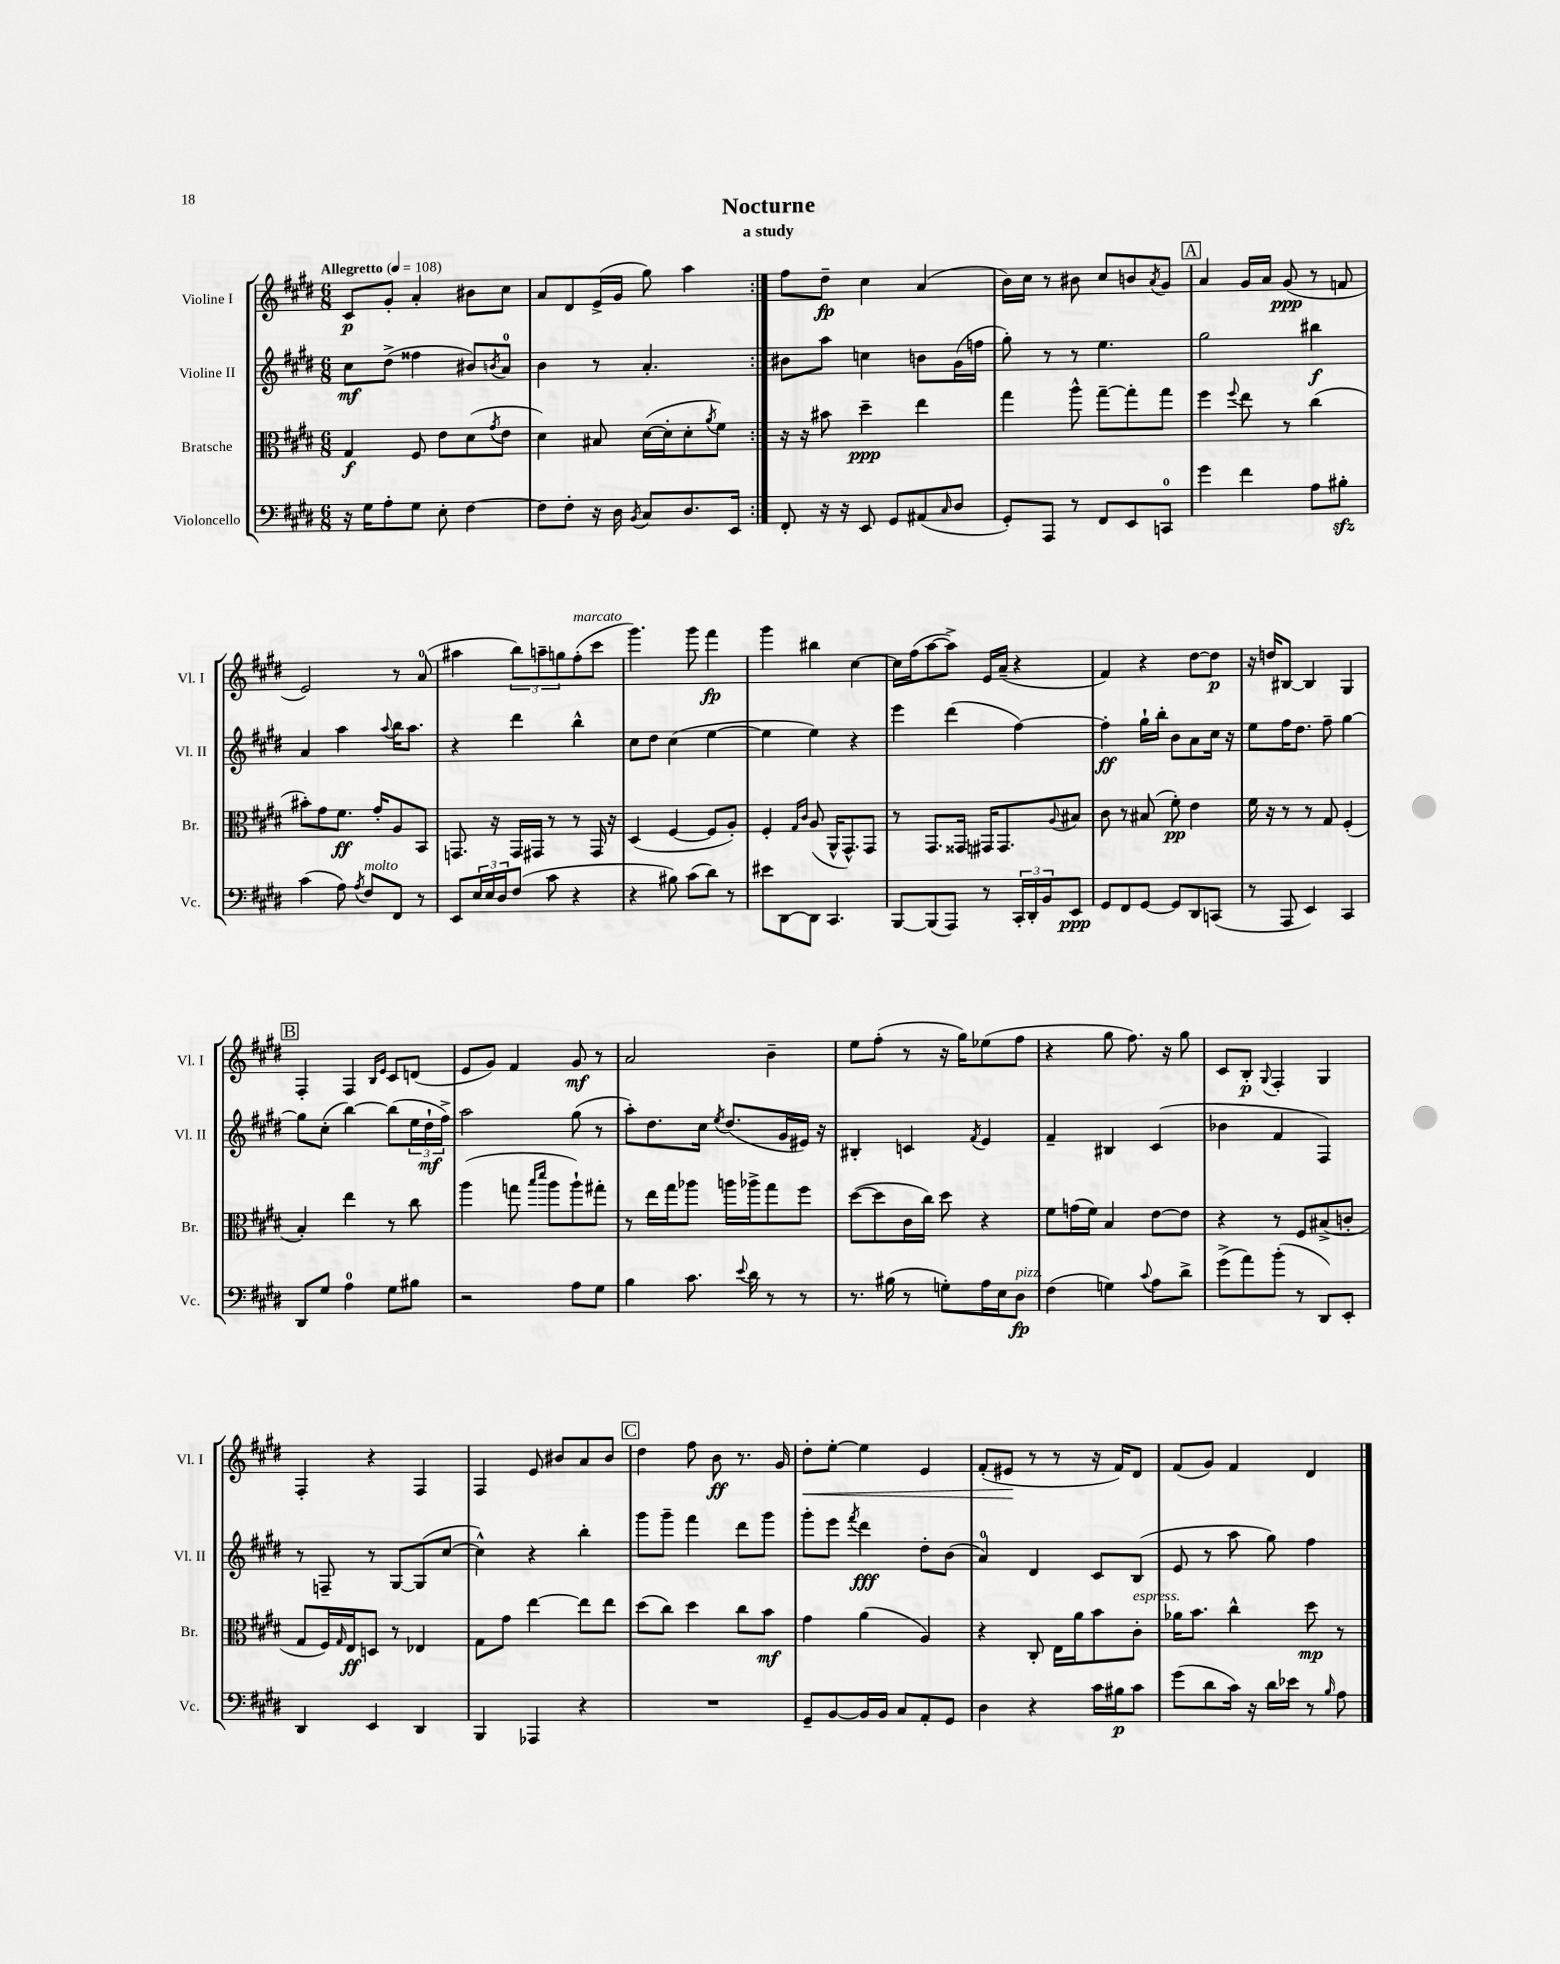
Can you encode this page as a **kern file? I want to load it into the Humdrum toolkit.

**kern	**dynam	**kern	**dynam	**kern	**dynam	**kern	**dynam
*part4	*part4	*part3	*part3	*part2	*part2	*part1	*part1
*staff4	*staff4	*staff3	*staff3	*staff2	*staff2	*staff1	*staff1
*I"Violoncello	*	*I"Bratsche	*	*I"Violine II	*	*I"Violine I	*
*I'Vc.	*	*I'Br.	*	*I'Vl. II	*	*I'Vl. I	*
*clefF4	*	*clefC3	*	*clefG2	*	*clefG2	*
*k[f#c#g#d#]	*	*k[f#c#g#d#]	*	*k[f#c#g#d#]	*	*k[f#c#g#d#]	*
*M6/8	*	*M6/8	*	*M6/8	*	*M6/8	*
*MM108	*	*MM108	*	*MM108	*	*MM108	*
=1	=1	=1	=1	=1	=1	=1	=1
!	!	!	!	!	!	!LO:TX:a:B:t=Allegretto	!
16r	.	4G#/	f	8cc#\L	mf	8c#/L	p
16G#\KL	.	.	.	.	.	.	.
8A'\	.	.	.	(8dd#^\J	.	8g#'/J	.
8G#\J	.	8F#/	.	4ff##X\	.	4a'/	.
8E'\	.	8e\L	.	.	.	.	.
[4F#\	.	(8d#\	.	8b#X/L)	.	8b#X\L	.
.	.	8qg#/	.	8qbn/	.	.	.
.	.	8e\J	.	8a/J	.	8cc#\J	.
=2	=2	=2	=2	=2	=2	=2	=2
8F#\L]	.	4d#\)	.	4b\	.	8a/L	.
8F#'\J	.	.	.	.	.	8d#/	.
16r	.	8B#X/	.	8r	.	(16e^/L	.
16D#\	.	.	.	.	.	16g#/JJ	.
8qBB/	.	.	.	.	.	.	.
8C#/L	.	([16d#\LL	.	4.a'/	.	8gg#\)	.
.	.	16d#'\J]	.	.	.	.	.
8.D#/	.	8d#'\	.	.	.	4aa\	.
.	.	8qa/	.	.	.	.	.
.	.	8f#\J)	.	.	.	.	.
16EE/Jk	.	.	.	.	.	.	.
=3:|!	=3:|!	=3:|!	=3:|!	=3:|!	=3:|!	=3:|!	=3:|!
8FF#'/	.	16r	.	8b#X\L	.	8ff#\L	.
.	.	16r	.	.	.	.	.
16r	.	8b#X\	.	8aa\J	.	8dd#~\J	fp
16r	.	.	.	.	.	.	.
8EE/	.	4dd#~\	ppp	4ccn\	.	4cc#\	.
8GG#/L	.	.	.	.	.	.	.
(8AA#X/	.	4ee\	.	8bn\L	.	(4a/	.
16qqC#/	.	.	.	.	.	.	.
8D#/J	.	.	.	(16g#\L	.	.	.
.	.	.	.	16ffn\JJ	.	.	.
=4	=4	=4	=4	=4	=4	=4	=4
8GG#'/L)	.	4gg#\	.	8gg#'\)	.	16b\LL)	.
.	.	.	.	.	.	16cc#\JJ	.
8AAA/J	.	.	.	8r	.	8r	.
8r	.	8aa^^\	.	8r	.	8b#X\	.
8FF#/L	.	[8gg#~\L	.	4.ee\	.	8cc#/L	.
8EE/	.	8gg#'\]	.	.	.	8bn/	.
.	.	.	.	.	.	8qa/	.
8CCn/J	.	8gg#\J	.	.	.	8g#/J	.
!!LO:REH:place=s1:t=A
=5	=5	=5	=5	=5	=5	=5	=5
4g#\	.	4ff#\	.	2gg#\	.	4a/	.
.	.	8qqff#/	.	.	.	.	.
4f#\	.	8ee\	.	.	.	16g#/LL	.
.	.	.	.	.	.	16a/JJ	.
.	.	8r	.	.	.	(8g#/	ppp
8A\L	.	(4cc#\	.	4bb#X\	f	8r	.
8B#Xzz'\J	.	.	.	.	.	8fn/	.
!!LO:LB:g=z
=6	=6	=6	=6	=6	=6	=6	=6
(4c#\	.	8b#X'\L)	.	4a/	.	2e/)	.
.	.	8g#\	.	.	.	.	.
8A\)	.	8.f#\J	ff	4aa\	.	.	.
8qA/	.	.	.	.	.	.	.
!LO:TX:a:i:t=molto	!	!	!	!	!	!	!
8F#/L	.	.	.	.	.	.	.
.	.	16g#'/KL	.	.	.	.	.
.	.	.	.	8qqaa/	.	.	.
8FF#/J	.	8A/	.	16bb\KL	.	8r	.
.	.	.	.	8.aa\J	.	.	.
8r	.	8BB/J	.	.	.	(8a/	.
=7	=7	=7	=7	=7	=7	=7	=7
8EE/L	.	8.GGn/	.	4r	.	4aa#X\	.
24E/L	.	.	.	.	.	.	.
24E/	.	.	.	.	.	.	.
.	.	16r	.	.	.	.	.
24D#/J	.	.	.	.	.	.	.
(8F#/J	.	16GG/LL	.	4ddd#\	.	12bb\L)	.
.	.	16GG#X/JJ	.	.	.	.	.
.	.	.	.	.	.	12aan~\	.
8c#\	.	8r	.	.	.	.	.
.	.	.	.	.	.	12ggn\	.
!	!	!	!	!	!	!LO:TX:a:i:t=marcato	!
4r	.	8r	.	4bb^^\	.	(8ff#'\	.
.	.	16GG#/	.	.	.	8ccc#\J	.
.	.	16r	.	.	.	.	.
=8	=8	=8	=8	=8	=8	=8	=8
4r	.	(4D#/	.	8cc#\L	.	4.ggg#\)	.
.	.	.	.	8dd#\J	.	.	.
8B#X\)	.	[4F#/	.	(4cc#\	.	.	.
(8c#\L	.	.	.	.	.	8ggg#\	.
8d#\J)	.	8F#/L]	.	[4ee\	.	4fff#\	fp
8r	.	8A'/J)	.	.	.	.	.
=9	=9	=9	=9	=9	=9	=9	=9
8e#X\L	.	4F#'/	.	4ee\]	.	4ggg#\	.
[8DD#\	.	.	.	.	.	.	.
.	.	16qqG#/LL	.	.	.	.	.
.	.	16qqc#/JJ	.	.	.	.	.
8DD#\J]	.	(8A/	.	4ee\)	.	4bb#X\	.
4.CC#/	.	16AA^^/KL	.	.	.	.	.
.	.	8.GG#^^/)	.	.	.	.	.
.	.	.	.	4r	.	[4cc#\	.
.	.	8GG#/J	.	.	.	.	.
=10	=10	=10	=10	=10	=10	=10	=10
[8BBB/L	.	8r	.	4eee\	.	16cc#\LL]	.
.	.	.	.	.	.	(16ff#\J	.
(8BBB/]	.	8.GG#/L	.	.	.	[8aa\	.
8AAA/J)	.	.	.	(4ddd#\	.	8aa^\J])	.
.	.	16GG##X/Jk	.	.	.	.	.
8r	.	16GG#X/KL	.	.	.	16e/LL	.
.	.	8.GG#/	.	.	.	(16a~/JJ	.
24CC#'/LL	.	.	.	[4ff#\)	.	4r	.
24DD#'/	.	.	.	.	.	.	.
24BB/J	.	.	.	.	.	.	.
.	.	8qqA/	.	.	.	.	.
8EE/J	ppp	8B#X/J	.	.	.	.	.
=11	=11	=11	=11	=11	=11	=11	=11
8GG#/L	.	8c#\	.	4ff#'\]	ff	4f#/)	.
8FF#/	.	8r	.	.	.	.	.
[8GG#/J	.	(8B#X/	.	16gg#`\LL	.	4r	.
.	.	.	.	16bb'\JJ	.	.	.
8GG#/L]	.	8f#'\)	pp	8b\L	.	.	.
8DD#/	.	4e\	.	8a\	.	[8dd#\L	.
(8CCn/J	.	.	.	16cc#\Jk	.	8dd#\J]	p
.	.	.	.	16r	.	.	.
=12	=12	=12	=12	=12	=12	=12	=12
8r	.	16f#\	.	8ee\L	.	16r	.
.	.	16r	.	.	.	16ddn/KL	.
8AAA/	.	8r	.	16ff#\K	.	[8B#X/J	.
.	.	.	.	8.dd#\J	.	.	.
4EE/)	.	8r	.	.	.	4B#/]	.
.	.	8G#/	.	8ff#~\	.	.	.
4CC#/	.	(4F#'/	.	[4gg#\	.	4G#/	.
!!LO:LB:g=z
!!LO:REH:place=s1:t=B
=13	=13	=13	=13	=13	=13	=13	=13
8DD#/L	.	4B'/)	.	8gg#\L]	.	4F#'/	.
8G#/J	.	.	.	(8cc#'\J	.	.	.
4A\	.	4ee\	.	[4bb\)	.	4F#/	.
.	.	.	.	.	.	16qqB/LL	.
.	.	.	.	.	.	16qqe/JJ	.
8G#\L	.	8r	.	(8bb\L]	.	8c#/L	.
8B#X\J	.	8cc#\	.	24ee\L	.	(8dn/J	.
.	.	.	.	24dd#`\	mf	.	.
.	.	.	.	24ff#^\JJ)	.	.	.
=14	=14	=14	=14	=14	=14	=14	=14
2r	.	(4aa\	.	2aa\	.	8e/L	.
.	.	.	.	.	.	8g#/J)	.
.	.	8ggn\	.	.	.	4f#/	.
.	.	16qqbb/LL	.	.	.	.	.
.	.	16qqddd#/JJ	.	.	.	.	.
.	.	8aa\L	.	.	.	.	.
8A\L	.	8aa`\)	.	(8gg#\	.	8g#/	mf
8G#\J	.	8gg#X'\J	.	8r	.	8r	.
=15	=15	=15	=15	=15	=15	=15	=15
4B\	.	8r	.	8aa'\L)	.	2a/	.
.	.	16ee\LL	.	8.dd#\	.	.	.
.	.	16gg#\J	.	.	.	.	.
8.c#\	.	8aa-X\J	.	.	.	.	.
.	.	.	.	16cc#\Jk	.	.	.
.	.	.	.	8qee/	.	.	.
.	.	16aan\LL	.	(8.dd#/L	.	.	.
8qqe/	.	.	.	.	.	.	.
16d#\	.	16aa-X^\J	.	.	.	.	.
8r	.	8gg#\	.	.	.	4b~\	.
.	.	.	.	16g#/L	.	.	.
8r	.	8ff#\J	.	16e#X/JJ)	.	.	.
.	.	.	.	16r	.	.	.
=16	=16	=16	=16	=16	=16	=16	=16
8.r	.	([8dd#\L	.	4B#X'/	.	8ee\L	.
.	.	8dd#\]	.	.	.	(8ff#'\J	.
(16B#X\	.	.	.	.	.	.	.
8r	.	16c#\L	.	4cn/	.	8r	.
.	.	16cc#\JJ)	.	.	.	.	.
8Gn'\L)	.	8dd#\	.	.	.	16r	.
.	.	.	.	.	.	16gg#\KL)	.
.	.	.	.	8qf#/	.	.	.
16A\L	.	4r	.	4e/	.	(8ee-X\	.
16E\J	.	.	.	.	.	.	.
!LO:TX:a:i:t=pizz.	!	!	!	!	!	!	!
8D#\J	fp	.	.	.	.	8ff#\J	.
=17	=17	=17	=17	=17	=17	=17	=17
(4F#\	.	8f#\L	.	4f#~/	.	4r	.
.	.	(16gn\L	.	.	.	.	.
.	.	16f#\JJ)	.	.	.	.	.
4Gn\)	.	4B/	.	4B#X/	.	8gg#\	.
.	.	.	.	.	.	8.ff#\)	.
8qqc#/	.	.	.	.	.	.	.
8A\L	.	[8e\L	.	(4c#/	.	.	.
.	.	.	.	.	.	16r	.
8d#^\J	.	8e\J]	.	.	.	8gg#\	.
=18	=18	=18	=18	=18	=18	=18	=18
(8g#^\L	.	4r	.	4b-X\	.	8c#/L	.
8a\)	.	.	.	.	.	8B'/J	p
.	.	.	.	.	.	8qqG#/	.
(8b'\J	.	8r	.	4f#/	.	4F#'/	.
8r	.	8F#/L	.	.	.	.	.
8DD#/L)	.	(8B#X^/	.	4F#/)	.	4G#/	.
8EE'/J	.	8cn'/J	.	.	.	.	.
!!LO:LB:g=z
=19	=19	=19	=19	=19	=19	=19	=19
4DD#/	.	8G#/L	.	8r	.	4F#'/	.
.	.	16F#/L)	.	8Fn~/	.	.	.
.	.	16qqG#/	.	.	.	.	.
.	.	16E/J	ff	.	.	.	.
4EE/	.	8Dn/J	.	8r	.	4r	.
.	.	8r	.	[8G#/L	.	.	.
4DD#/	.	4E-X/	.	(8G#/]	.	4F#/	.
.	.	.	.	[8cc#/J	.	.	.
=20	=20	=20	=20	=20	=20	=20	=20
4BBB/	.	8G#\L	.	4cc#^^\])	.	4F#/	.
.	.	8g#\J	.	.	.	.	.
4AAA-X/	.	[4ee\	.	4r	.	8e/	.
.	.	.	.	.	.	8b#X/L	.
4r	.	8ee\L]	.	4bb'\	.	8a/	.
.	.	8ee\J	.	.	.	8b#/J	.
!!LO:REH:place=s1:t=C
=21	=21	=21	=21	=21	=21	=21	=21
2.r	.	(8dd#\L	.	8ggg#\L	.	4dd#\	.
.	.	8cc#\J)	.	8ggg#~\J	.	.	.
.	.	4dd#\	.	4fff#\	.	8ff#\	.
.	.	.	.	.	.	8b\	ff
.	.	8cc#\L	.	8ddd#\L	.	8.r	.
.	.	8b\J	mf	8ggg#\J	.	.	.
.	.	.	.	.	.	16g#/	.
=22	=22	=22	=22	=22	=22	=22	=22
!	!	!	!	!	!	!	!LO:HP:b
8GG#~/L	.	4g#\	.	8ggg#'\L	.	8dd#'\L	<
[8BB/	.	.	.	8eee\J	.	[8ee'\J	.
.	.	.	.	8qfff#/	.	.	.
16BB/L]	.	(4a\	.	4ddd#\	fff	4ee\]	.
16BB/JJ	.	.	.	.	.	.	.
8C#/L	.	.	.	.	.	.	.
8AA'/	.	4A/)	.	8dd#'\L	.	4e/	.
8GG#/J	.	.	.	(8b\J	.	.	.
=23	=23	=23	=23	=23	=23	=23	=23
4D#\	.	4r	.	4a/)	.	(8f#'/L	.
.	.	.	.	.	.	8e#X/J	.
4r	.	8C#'/	.	4d#/	.	8r	[
.	.	16E\LL	.	.	.	8r	.
.	.	16a\J	.	.	.	.	.
16c#\LL	.	8b\	.	8c#/L	.	16r	.
16B#X\J	p	.	.	.	.	16f#/KL)	.
!	!	!LO:TX:a:i:t=espress.	!	!	!	!	!
8c#\J	.	8c#'\J	.	(8B/J	.	8d#/J	.
=24	=24	=24	=24	=24	=24	=24	=24
(8g#\L	.	16a-X\KL	.	8e/	.	(8f#/L	.
.	.	8.b\J	.	.	.	.	.
8d#\	.	.	.	8r	.	8g#/J)	.
16c#\Jk)	.	4cc#^^\	.	8aa\	.	4f#/	.
16r	.	.	.	.	.	.	.
16d#\LL	.	.	.	8gg#\)	.	.	.
16e-X\JJ	.	.	.	.	.	.	.
8r	.	8dd#\	mp	4ff#\	.	4d#/	.
16qqB/	.	.	.	.	.	.	.
8A\	.	8r	.	.	.	.	.
==	==	==	==	==	==	==	==
*-	*-	*-	*-	*-	*-	*-	*-
